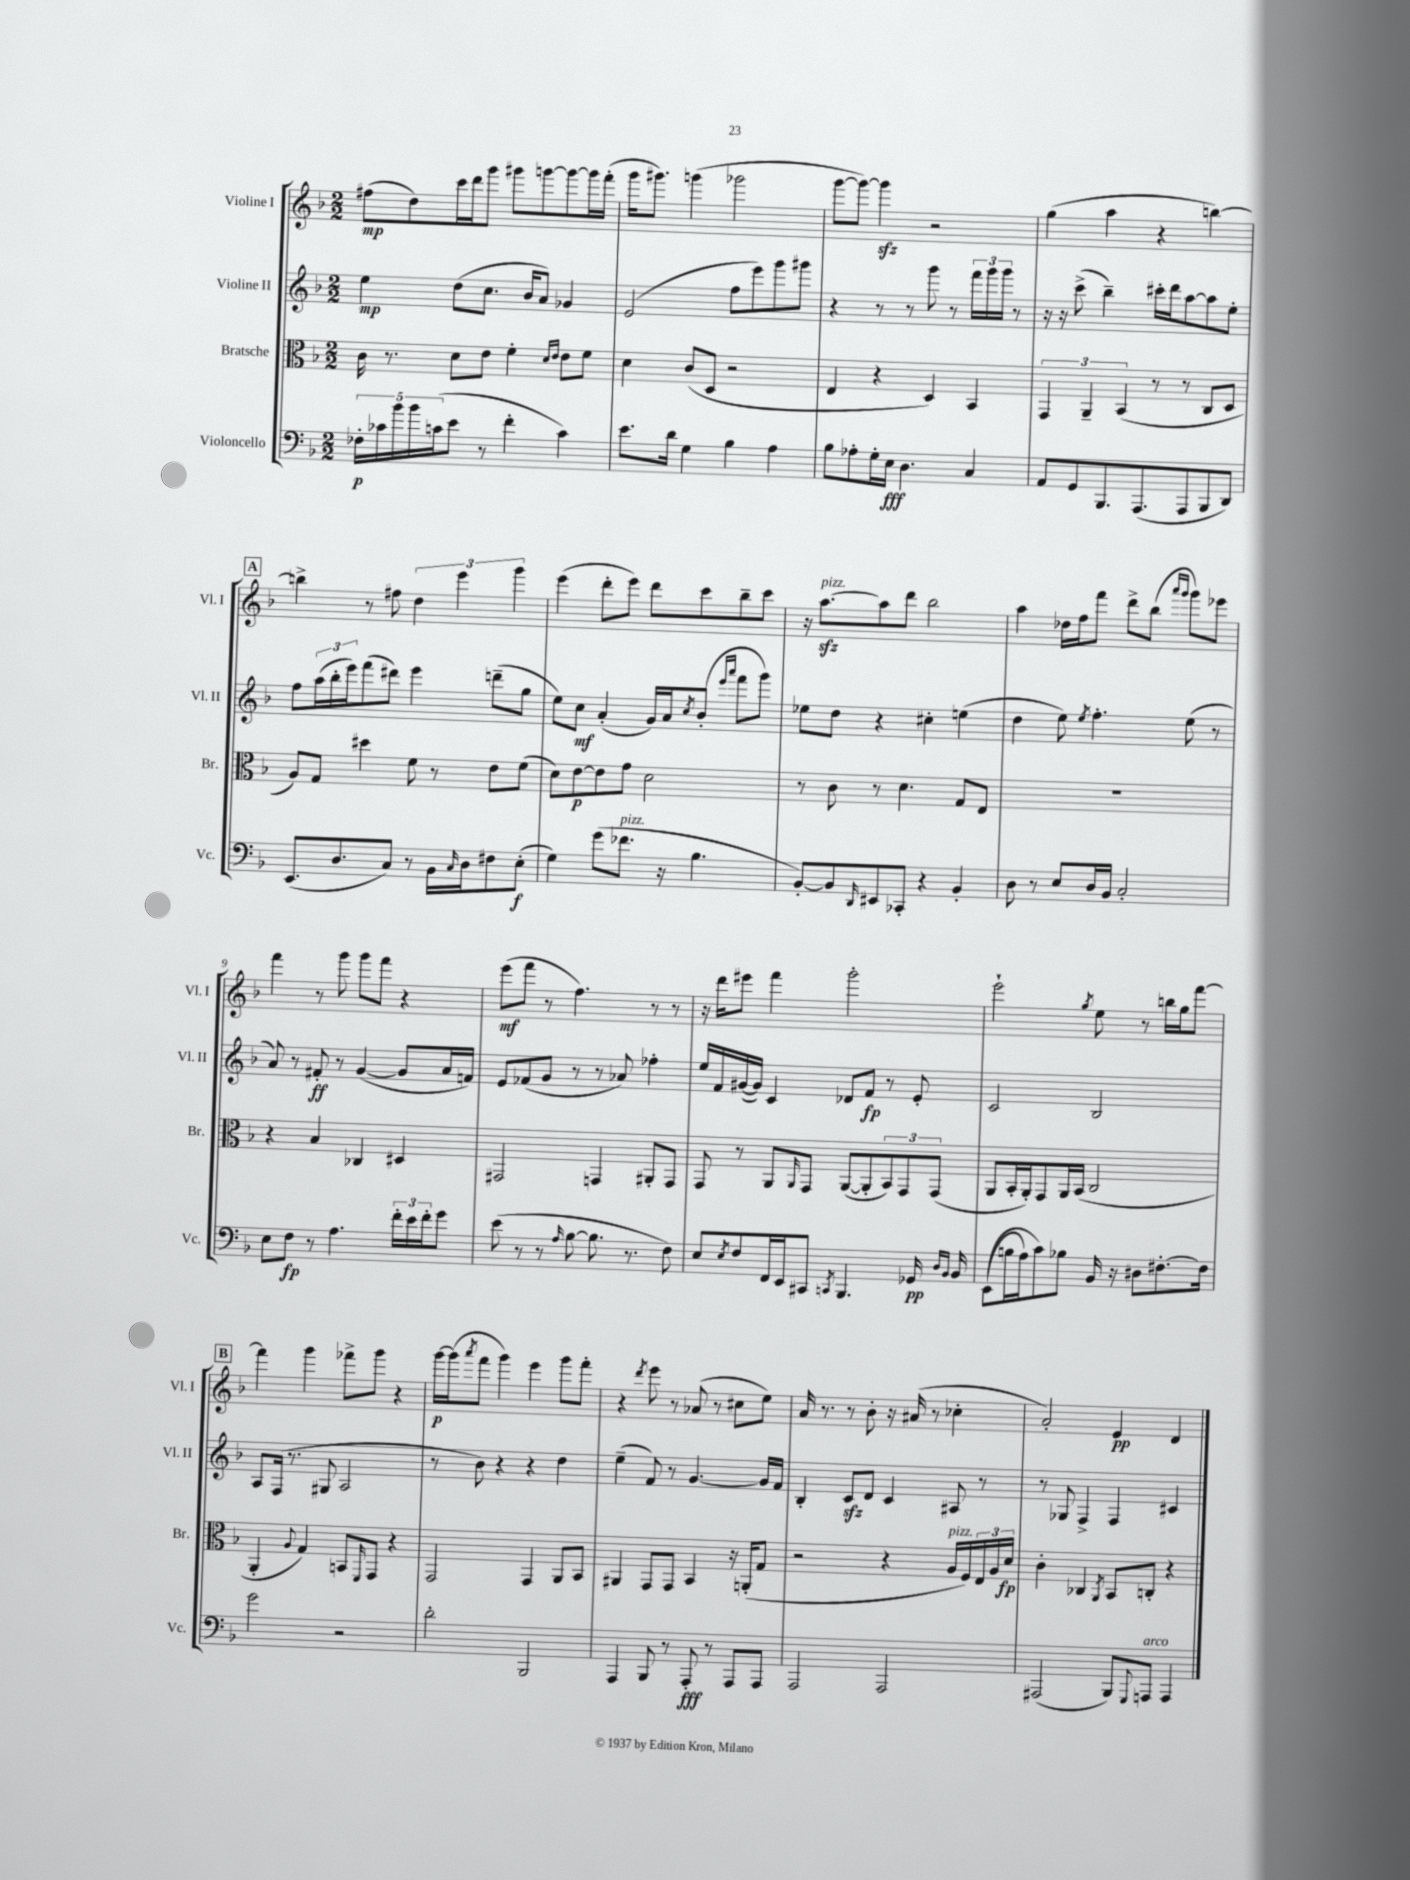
<<
\new StaffGroup <<
\new Staff = "s0" \with { instrumentName = "Violine I" shortInstrumentName = "Vl. I" } {
    \clef treble \key f \major \numericTimeSignature \time 2/2
    fis''8\mp( d''8) c'''16 d'''16 g'''8 gis'''8 g'''8~ g'''8~ g'''16 f'''16-.( |
    g'''16 gis'''8.) g'''4( ges'''2 |
    g'''8~ g'''8~) g'''4\sfz r2 |
    g''4( a''4 r4 b''4~) |
    \mark \markup { \box "A" } b''4-> r8 fis''8 \tuplet 3/2 { d''4 e'''4 g'''4 } |
    e'''4( d'''8-. e'''8) d'''8 c'''8 bes''8-- c'''8 |
    r16 a''8.~\sfz^\markup { \italic "pizz." } a''8 d'''8 bes''2 |
    a''4 des''16 f''16 f'''8 d'''8-> bes''8( \grace { a'''16 g'''16 } g'''8) ees'''8 |
    f'''4 r8 g'''8 g'''8 f'''8 r4 |
    e'''8\mf( f'''8 r8 f''4.) r8 r8 |
    r16 d'''16 eis'''8 f'''4 g'''2-. |
    e'''2-! \acciaccatura { g''8 } e''8 r8 b''16 g''16 f'''8~ |
    \mark \markup { \box "B" } f'''4 g'''4 fes'''8-> g'''8 r4 |
    g'''16~\p g'''16( \acciaccatura { a'''8 } f'''8 g'''4) e'''4 g'''8 f'''8-. |
    r4 \acciaccatura { d'''8 } e'''8 r8 aes'8( r8 cis''8 e''8) |
    a'16 r8. r8 bes'8-. r16 ais'16( r8 ces''4-. |
    a'2-.) e'4\pp d'4 \bar "|." |
}
\new Staff = "s1" \with { instrumentName = "Violine II" shortInstrumentName = "Vl. II" } {
    \clef treble \key f \major \numericTimeSignature \time 2/2
    e''4\mp d''8( c''8. bes'16 a'8) ges'4 |
    e'2( f''8 e'''8) g'''8 gis'''8 |
    r4 r8 r8 g'''8 r8 \tuplet 3/2 { f'''16 g'''16 g'''16 } r8 |
    r16 r16 c'''8->( bes''4--) cis'''16-. d'''16 a''8~ a''8 e''8-. |
    \mark \markup { \box "A" } f''8 \tuplet 3/2 { a''16( bes''16-. e'''16) } f'''8( dis'''8) e'''4 d'''8--( g''8 |
    e''8) c''8\mf a'4-.( g'16) a'16 \acciaccatura { c''8 } bes'8-.( \grace { e'''16 a'''16 } f'''8 g'''8) |
    ees''8 d''8 r4 cis''4-. e''4( |
    d''4 e''8) \acciaccatura { e''8 } f''4.-. e''8( r8 |
    a'8) r8 fis'8-.\ff r8 g'4~( g'8 a'16 f'16) |
    e'8 fes'8( g'8 r8 r8 aes'8) fes''4-. |
    e''16 f'16 gis'16~( gis'16) c'4 des'8 f'8\fp r8 e'8-. |
    c'2 bes2 |
    \mark \markup { \box "B" } a8 f16( r8. gis8 a2 |
    r8 bes'8) r4 r4 d''4 |
    e''4--( f'8) r8 g'4.~ g'16 f'16 |
    bes4-. c'8\sfz d'8 c'4 ais8 r8 |
    r8 ges8 f4-> f4 cis'4 \bar "|." |
}
\new Staff = "s2" \with { instrumentName = "Bratsche" shortInstrumentName = "Br." } {
    \clef alto \key f \major \numericTimeSignature \time 2/2
    c'16 r8. d'8 e'8 f'4-. \grace { d'16 e'16 } e'8 f'8 |
    d'4 c'8( d8 r2 |
    e4 r4 d4) bes,4 |
    \tuplet 3/2 { g,4 a,4-- bes,4( } r8 r8 c8 d8 |
    \mark \markup { \box "A" } a8) g8 dis''4 f'8 r8 e'8 f'8( |
    d'8) e'8~\p e'8 g'8 d'2 |
    r8 c'8 r8 d'4. g8 e8 |
    R1 |
    r4 bes4 ces4 dis4 |
    gis,2 g,4 ais,8-. g,8 |
    g,8 r8 a,8 \grace { a,16 } g,8 a,8~( a,8-. \tuplet 3/2 { bes,8) g,8 g,8( } |
    a,8 bes,16-. a,16-.) g,8 a,16 bes,16( c2 |
    \mark \markup { \box "B" } a,4-. \appoggiatura { a8 } g4) b,8 \grace { f,16 } g,8 r4 |
    g,2 g,4 a,8 bes,8 |
    ais,4 g,8 g,8 bes,4 r16 a,16-.( g8 |
    r2 r4 a16^\markup { \italic "pizz." } f16) \tuplet 3/2 { e16 a16 d'16\fp } |
    c'4-. ces4 \acciaccatura { a,8 } bes,8 c8-. r4 \bar "|." |
}
\new Staff = "s3" \with { instrumentName = "Violoncello" shortInstrumentName = "Vc." } {
    \clef bass \key f \major \numericTimeSignature \time 2/2
    \tuplet 5/4 { fes16-.\p ces'16 bes'16 bes'16 c'16( } e'8 r8 f'4-. c'4) |
    e'8. d'16 g4 bes4 a4 |
    bes8 aes8-. g16-. e16\fff d4. c4 |
    a,8 g,8 bes,,8. a,,8.( a,,8 bes,,8 d,8) |
    \mark \markup { \box "A" } e,8.( d8. c8) r8 bes,16 \grace { c16 } d16 fis8 e8-.\f( |
    g4) g'8( fes'8.^\markup { \italic "pizz." } r16 bes4. |
    bes,8~-.) bes,8 \grace { d,16 } eis,8 ces,8-. r4 bes,4-. |
    d8 r8 e8 d16 bes,16 c2-. |
    e8 f8\fp r8 a4. \tuplet 3/2 { f'16-. e'16 f'16-. } g'8 |
    e'8( r8 r8 \grace { a16 } bes8~ bes8. r8. f8) |
    e8 \acciaccatura { e8 } f8 f,16 e,16 cis,8 \acciaccatura { c,8 } bes,,4. ges,16\pp \grace { d16 bes,16 } bes,16 |
    e,8(\( b16 a16) c'8\) bes8 bes,16 r16 dis8 fis8.~-. fis16 |
    \mark \markup { \box "B" } g'2 r2 |
    d'2-. bes,,2 |
    a,,4 bes,,8 r8 a,,8-.\fff r8 a,,8 a,,8 |
    a,,2 a,,2 |
    ais,,2( bes,,8) \appoggiatura { g,,8 } a,,8^\markup { \italic "arco" } a,,4 \bar "|." |
}
>>
>>
